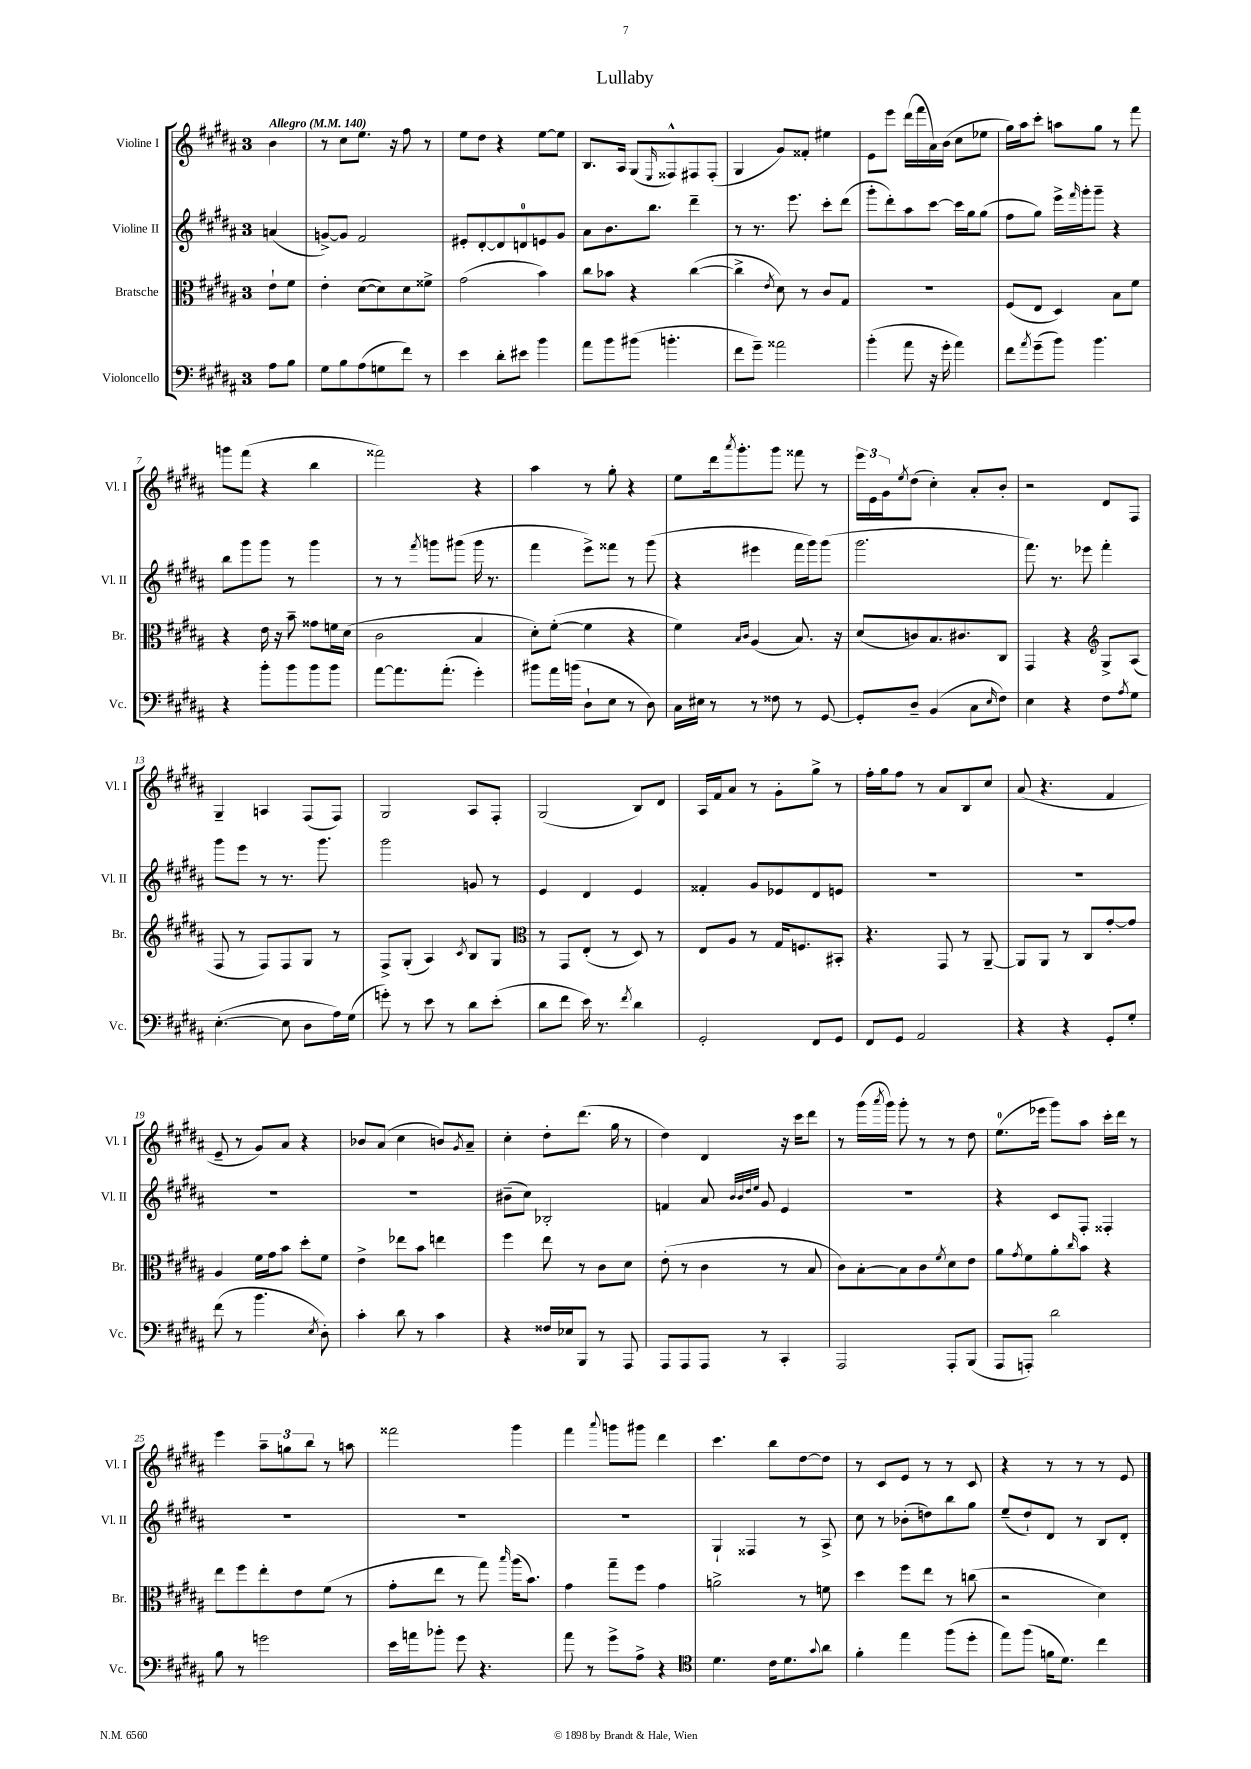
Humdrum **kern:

**kern	**kern	**kern	**kern
*staff4	*staff3	*staff2	*staff1
*clefF4	*clefC3	*clefG2	*clefG2
*k[f#c#g#d#a#]	*k[f#c#g#d#a#]	*k[f#c#g#d#a#]	*k[f#c#g#d#a#]
*M3/4	*M3/4	*M3/4	*M3/4
*MM140	*MM140	*MM140	*MM140
8A#\L	8e`\L	(4a/	4b\
8B\J	8f#\J	.	.
=	=	=	=
8G#\L	4e'\	[8g^/L)	8r
8B\	.	8g/]J	8cc#\L
(8A#\	([8d#\L	2f#/	8.ee\J
8G\	8d#\])	.	.
.	.	.	16r
8f#\J)	8d#\	.	8ff#\
8r	8f##^\J	.	8r
=	=	=	=
4e\	(2g#\	8e#'/L	8ee\L
.	.	[8d#'/	8dd#\J
8d#'\L	.	8d#/]	4r
8e#\J	.	8d/	.
4b\	4b\)	8e/	[8ee\L
.	.	8g#/J	8ee\]J
=	=	=	=
8a#\L	8cc#\L	8a#\L	8.B/L
8b\	8b-\J	8.b\	.
.	.	.	16A#/Jk
(8b#\J	4r	.	(8G#/L
.	.	8.bb\J	.
.	.	.	16qqE/
4.b'\	.	.	8F##^^/)
.	([4cc#\	4ddd#~\	8F#/
.	.	.	(8F#'/J
=	=	=	=
8f#\L	4cc#^\]	8r	4G#/
8g#~\J)	.	8.r	.
.	8qe/	.	.
2a##\	8d#\)	.	8g#/L)
.	.	8.eee\	.
.	8r	.	8f##'/J
.	8c#/L	8ccc#'\L	4ee#\
.	8G#/J	(8ddd#\J	.
=	=	=	=
(4b'\	2.r	8ggg#'\L	8e\L
.	.	8ddd#'\)	8eee\J
8a#\	.	8aa#\	(16ddd#\LL
.	.	.	16fff#\
16r	.	[8ccc#\J	16a#\)
16g#'\	.	.	(16b\JJ
4a#\)	.	16ccc#\]LL	8cc#\L
.	.	16gg#\J	.
.	.	(8gg#\J	8ee-\J
=	=	=	=
8f#\L	(8F#/L	8ff#\L	16gg#\LL)
.	.	.	16aa#\J
8qa#/	.	.	.
(8g#~\	8E/J	8gg#\J)	8ccc#'\J
8b\J)	4D#/)	16eee^\LL	8aa\L
.	.	16qqfff#/	.
.	.	16ggg#'\J	.
4.b\	.	8ggg#~\J	8gg#\J
.	8B\L	4r	8r
.	8f#\J	.	8fff#\
=	=	=	=
4r	4r	8bb\L	8ggg\L
.	.	8ggg#\	(8fff#\J
8b'\L	16e\	8ggg#\J	4r
.	16r	.	.
8b\	8b~\	8r	.
8b\	8g##\L	4ggg#\	4bb\
8b\J	16f\L	.	.
.	(16d#\JJ	.	.
=	=	=	=
[8a#\L	2c#\	8r	2fff##\)
8.a#\]	.	8r	.
.	.	8qfff#/	.
.	.	8ggg\L	.
(8.a#'\J	.	.	.
.	.	(8ggg#\J	.
4g#'\)	4B/	16ggg#\	4r
.	.	8.r	.
=	=	=	=
8b#\L	8d#'\L)	4fff#\	4aa#\
16a#\L	([8f#'\J	.	.
(16b\JJ	.	.	.
8D#`\L	4f#\]	8eee^\L)	8r
8E\J	.	8fff##\J	8gg#'\
8r	4r	8r	4r
8D#\)	.	(8ggg#\	.
=	=	=	=
16C#\LL	4f#\)	4r	8ee\L
16E#\JJ	.	.	.
8r	.	.	16ddd#\k
.	.	.	8qaaa#/
.	.	.	8.ggg#'\
.	16qqB/LL	.	.
.	16qqc#/JJ	.	.
8r	(4A#/	4eee#\	.
8F##\	.	.	8ggg#\J
8r	8.B/)	16fff#\LL	8fff##\
.	.	16ggg#\J)	.
[8GG#/	.	(8ggg#\J	8r
.	16r	.	.
=	=	=	=
8GG#'/]L	(8d#/L	2.ggg#\	24eee\LL
.	.	.	24e\
.	.	.	24g#\J
.	.	.	8qee/
8D#~/J	8c/)	.	(8dd#\J
(4BB/	8.B/	.	4cc#'\)
.	8.c#/	.	.
8C#\L	.	.	8a#'/L
16qqE/	.	.	.
8F#\J)	8C#/J	.	8b'/J
=	=	=	=
4E\	4GG#/	8.fff#\)	2r
.	.	8.r	.
4r	4r	.	.
.	.	8eee-\	.
*	*clefG2	*	*
8F#\L	8G#^/L	4fff#'\	8d#/L
8qA#/	.	.	.
8G#\J	(8A#/J	.	8F#/J
=	=	=	=
([4.E'\	8F#/	8ggg#\L	4G#~/
.	8r	8eee\J	.
.	8F#/L)	8r	4A/
8E\]	8F#/	8.r	.
8D#\L	8G#/J	.	(8F#/L
.	.	8.ggg#\	.
16A#\L)	8r	.	8F#/J)
(16G#\JJ	.	.	.
=	=	=	=
8g'\)	8F#^/L	2ggg#\	2G#/
8r	(8G#'/J	.	.
8e\	4A#/)	.	.
8r	.	.	.
.	8qc#/	.	.
8d#\L	8B/L	8g/	8A#/L
(8e'\J	8G#/J	8r	8F#'/J
=	=	=	=
*	*clefC3	*	*
8d#\L	8r	4e/	(2G#/
8f#\J	8GG#/L	.	.
16e\)	(8E'/J	4d#/	.
8.r	.	.	.
.	8r	.	.
8qf#/	.	.	.
4d#\	8D#/)	4e/	8B/L)
.	8r	.	8d#/J
=	=	=	=
2GG#'/	8E/L	4f##'/	16A#/LL
.	.	.	16f#/J
.	8A#/J	.	8a#/J
.	8r	8g#/L	8r
.	16G#/LK	8e-/	8g#'\L
.	8.F/	.	.
8FF#/L	.	8d#/	8gg#^\J
8GG#/J	8BB#'/J	8e/J	8r
=	=	=	=
8FF#/L	4.r	2.r	16ff#'\LL
.	.	.	16gg#\J
8GG#/J	.	.	8ff#\J
2AA#/	.	.	8r
.	8GG#/	.	8a#/L
.	8r	.	8B/
.	[8AA#~/	.	8cc#/J
=	=	=	=
4r	8AA#/]L	2.r	(8a#/
.	8AA#/J	.	4.r
4r	8r	.	.
.	8C#/L	.	.
8GG#'/L	[8g#'/	.	4f#/
8G#'/J	8g#/]J	.	.
=	=	=	=
(8f#\	4A#/	2.r	8e~/
8r	.	.	8r
4.b\	16f#\LL	.	8g#/L)
.	16g#\J	.	.
.	8b\J	.	8a#/J
.	8dd#'\L	.	4r
8qE/	.	.	.
8D#'\)	8f#\J	.	.
=	=	=	=
4c#'\	4e^\	2.r	8b-/L
.	.	.	(8a#/J
8d#\	8ee-\L	.	4cc#\
8r	8b\J	.	.
4c#\	4ee\	.	8b/L)
.	.	.	8qg#/
.	.	.	8a#~/J
=	=	=	=
4r	4ff#\	(8b#~\L	4cc#'\
.	.	8cc#\J)	.
16F##/LL	8ee\	2B-'/	8dd#'\L
16E-/J	.	.	.
8BBB/J	8r	.	(8.ddd#\J
8r	8c#\L	.	.
.	.	.	16gg#\
8AAA#/	8d#\J	.	8r
=	=	=	=
8AAA#/L	(8e'\	4f/	4dd#\)
8AAA#/	8r	.	.
8AAA#/J	4c#\	8a#/	4d#/
.	.	32qqb/LLL	.
.	.	32qqb/	.
.	.	32qqdd#/	.
.	.	32qqee/JJJ	.
8r	.	8g#/	.
4CC#'/	8r	4e/	16r
.	.	.	16ccc#\LK
.	8B/	.	8ddd#\J
=	=	=	=
2AAA#/	8c#\L)	2.r	8r
.	[8B'\	.	(16ggg#\LL
.	.	.	8qaaa#/
.	.	.	16ggg#\JJ)
.	8B\]	.	8ggg#'\
.	8c#\	.	8r
.	8qf#/	.	.
8AAA#'/L	8d#\	.	8r
(8BBB/J	8e\J	.	8dd#\
=	=	=	=
8AAA#/L	8a#\L	4r	(8.ee\L
.	8qg#/	.	.
8AAA'/J)	8f#\	.	.
.	.	.	16eee-\Jk
2d#\	8a#'\	8c#/L	8ggg#\L)
.	16qqcc#/	.	.
.	8b\J	8F#'/J	8aa#\J
.	4r	4F##'/	16ccc#'\LL
.	.	.	16ddd#\JJ
.	.	.	8r
=	=	=	=
8B\	8ee\L	2.r	4eee\
8r	8ff#\	.	.
2g\	8ee'\	.	12aa#~\L
.	.	.	12gg\
.	8e\	.	.
.	.	.	12bb\J
.	(8f#\J	.	8r
.	8r	.	8aa\
=	=	=	=
16e\LL	8g#'\L	2.r	2fff##\
16a\J	.	.	.
8b-'\J	8ee\J	.	.
8g#\	8r	.	.
4.r	8gg#\)	.	.
.	16qqbb/	.	.
.	(16aa#\LK	.	4ggg#\
.	8.b\J)	.	.
=	=	=	=
8a#\	4g#\	2.r	4fff#\
8r	.	.	.
.	.	.	8qqaaa#/
8g#^\L	8gg#~\L	.	8ggg\L
8A#^\J	8ff#\J	.	8ggg#\J
4r	4g#\	.	4ddd#\
=	=	=	=
*clefC4	*	*	*
4.d#\	2a^\	4G#`/	4.ccc#\
.	.	4F##/	.
16c#\LK	.	.	8bb\L
8.d#\	.	.	.
.	8r	8r	[8dd#\
8qqg#/	.	.	.
8a#\J	8f\	8A#^/	8dd#\]J
=	=	=	=
4f#'\	4dd#\	8cc#\	8r
.	.	8r	8c#/L
4ee\	8ff#\L	(8b-'\L	8e/J
.	8ee\J	8dd\)	8r
(8ff#\L	8r	8bb\	8r
8dd#'\J	(8cc\	8gg#\J	8c#/
=	=	=	=
8ee\L)	2r	(8ee~/L	4r
(8ff#\J	.	8dd#`/)	.
16f\LK	.	8d#/J	8r
8.d#\J)	.	.	.
.	.	8r	8r
4cc#\	4d#\)	8B/L	8r
.	.	8d#'/J	8e/
==	==	==	==
*-	*-	*-	*-
